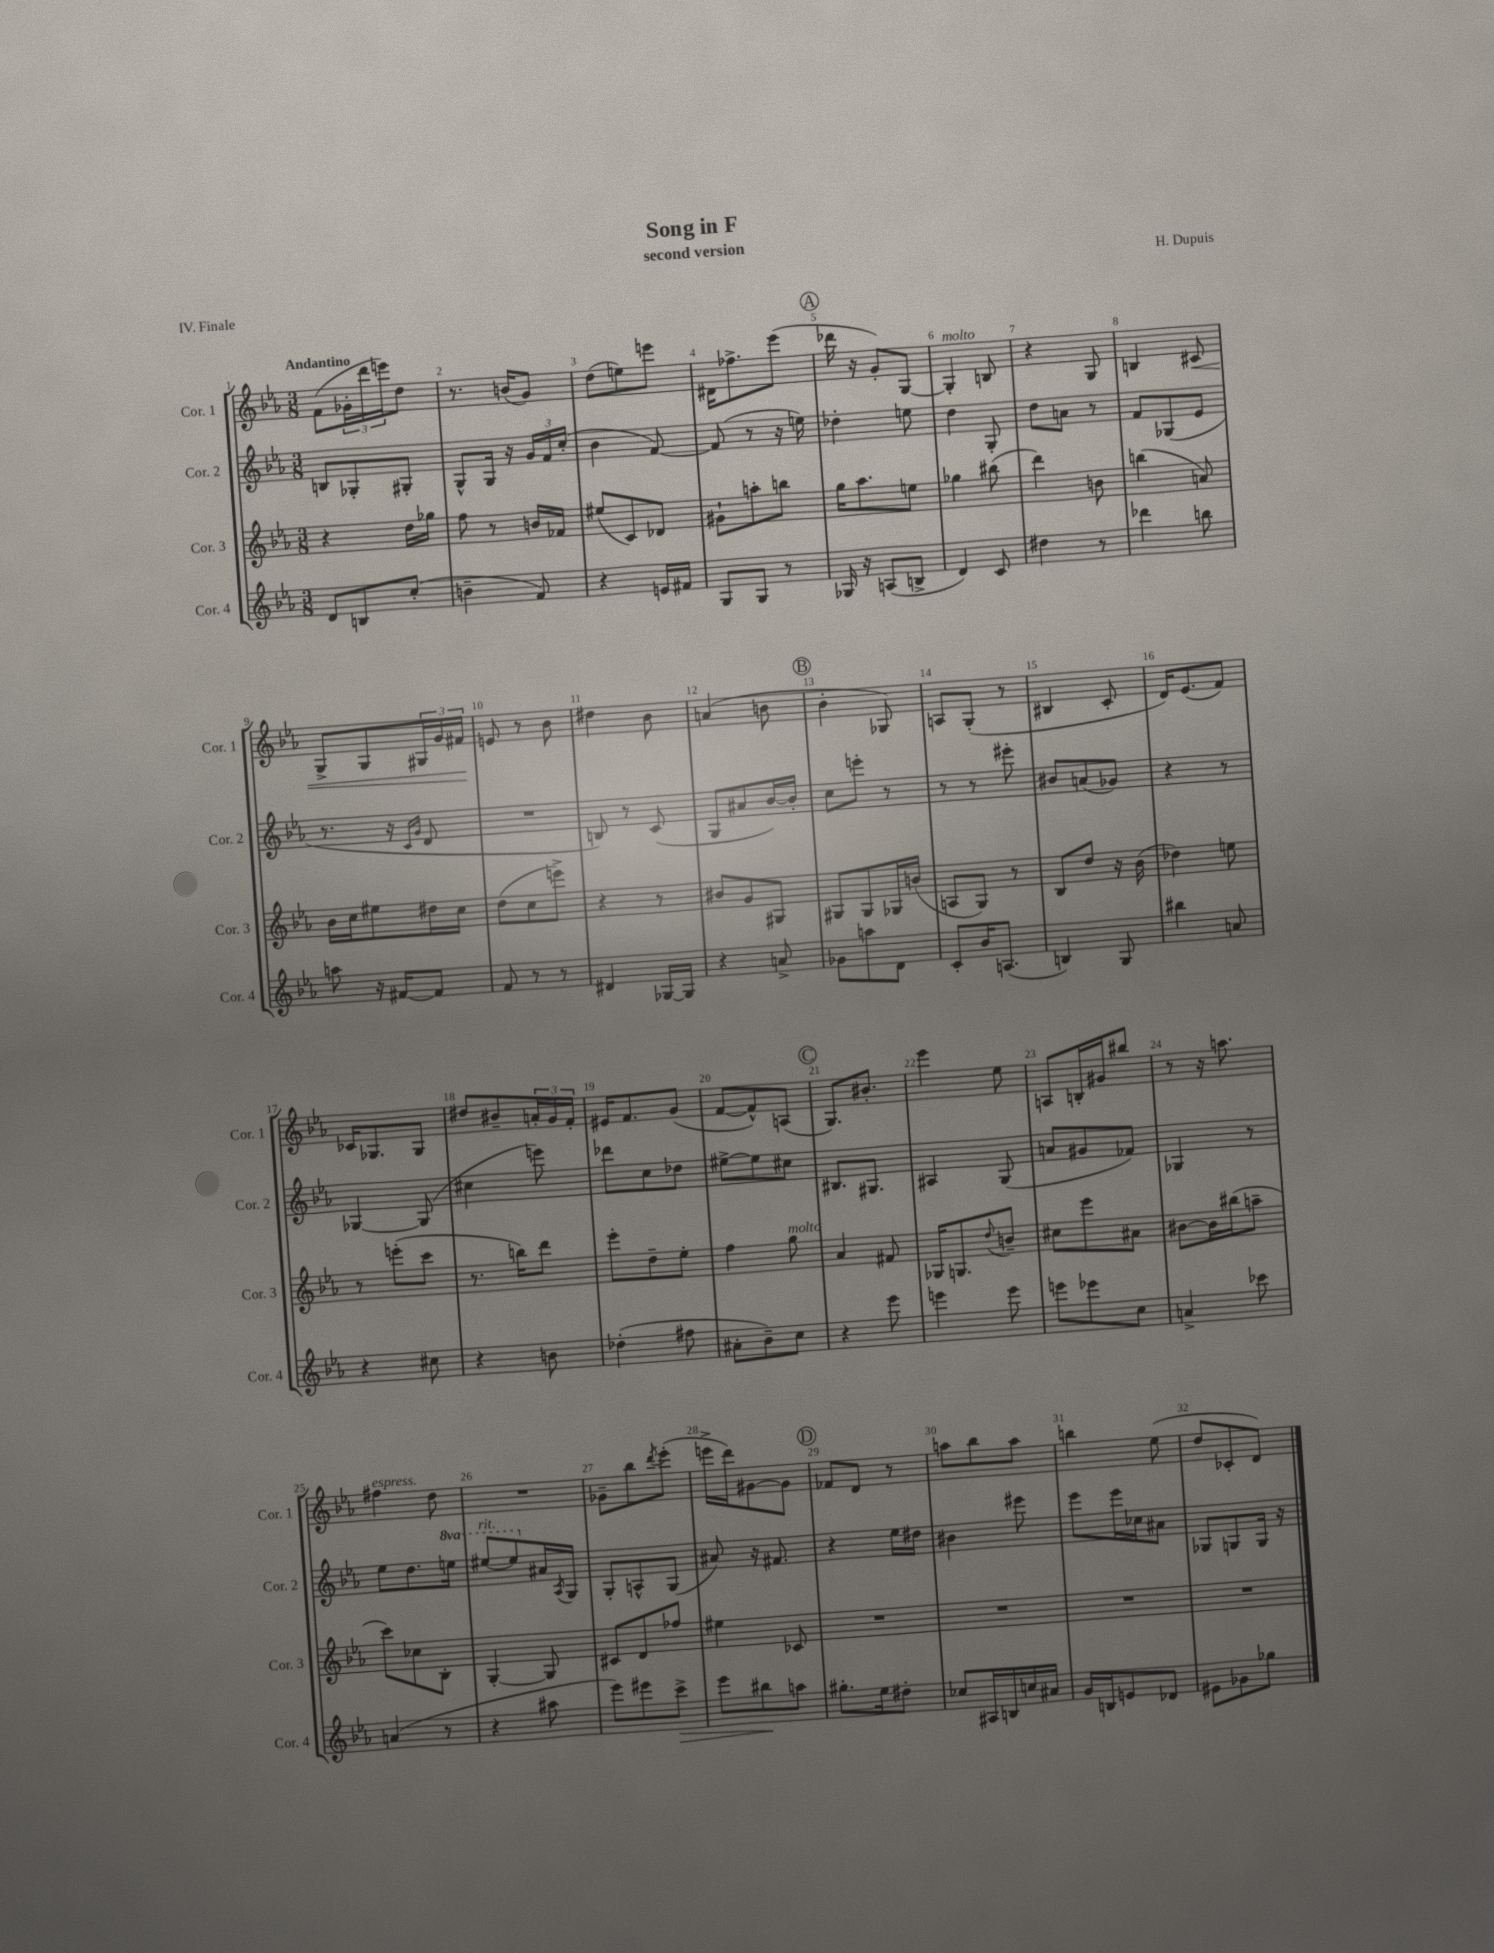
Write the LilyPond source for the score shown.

\header { title = "Song in F" composer = "H. Dupuis" subtitle = "second version" piece = "IV. Finale" }
<<
\new StaffGroup <<
\new Staff = "s0" \with { instrumentName = "Cor. 1" shortInstrumentName = "Cor. 1" } {
    \clef treble \key ees \major \numericTimeSignature \time 3/8 \tempo "Andantino"
    f'8( \tuplet 3/2 { ges'16-. d'''16 e'''16) } d''8 |
    r8. b'16( g'8) |
    d''8( e''8) e'''8 |
    dis'16 fes''8.-> ees'''8( |
    \mark \markup { \circle "A" } des'''16 r16 g'8-.) g8~ |
    g4-.^\markup { \italic "molto" } b8 |
    r4 g8 |
    b4 cis'8\< |
    g8-> g8 \tuplet 3/2 { gis16 g'16 fis'16\! } |
    e'8 r8 bes'8 |
    dis''4 bes'8 |
    a'4( b'8 |
    \mark \markup { \circle "B" } bes'4-. ges8) |
    a8 g8-.( r8 |
    bis4 c'8-. |
    d'16) ees'8.( f'8) |
    ces'16 ges8. ges8 |
    dis''8 bis'8-- \tuplet 3/2 { a'16-. g'16 f'16-. } |
    eis'16 f'8. g'8( |
    f'8~ f'8-^) a8( |
    \mark \markup { \circle "C" } g8.) bis'8.-. |
    ees'''4 ees''8 |
    a8 b16-. gis'16 bis''8 |
    r8 r16 a''8. |
    fis''4^\markup { \italic "espress." } d''8 |
    R4. |
    ges'8-- bes''8 \acciaccatura { d'''8 } ees'''8-.( |
    e'''16-> d'''16) gis'8~ gis'8 |
    \mark \markup { \circle "D" } fes'8 d'8 r8 |
    a''8 bes''8 a''8 |
    b''4 ees''8( |
    d''8 ces'8-. d'8) \bar "|." |
}
\new Staff = "s1" \with { instrumentName = "Cor. 2" shortInstrumentName = "Cor. 2" } {
    \clef treble \key ees \major \numericTimeSignature \time 3/8 \set Staff.ottavationMarkups = #ottavation-simple-ordinals
    b8 ges8-. gis8-. |
    g8-^ g16 r16 \tuplet 3/2 { g'16 f'16 c''16-.( } |
    bes'4 f'8~) |
    f'8( r8 r16 e''16) |
    \mark \markup { \circle "A" } des''4-. e''8 |
    d''4 g8-. |
    d''8 a'8 r8 |
    f'8 ges8( ees'8 |
    r8. r16 \grace { c'16 g'16 } d'8 |
    R4. |
    b8) r8 c'8( |
    g8 ais'8 bes'16~) bes'16-. |
    \mark \markup { \circle "B" } c''8 e'''8-. r8 |
    r8 r8 eis'''8-. |
    bis'8 a'8( ges'8) |
    r4 r8 |
    ges4~ ges8( |
    cis''4 e'''8) |
    des'''8 c''8 des''8 |
    eis''8~-> eis''8 cis''8 |
    \mark \markup { \circle "C" } bis8. gis8. |
    ais4 g8( |
    a'8 gis'8 fes'8) |
    ges4 r8 |
    ees''8 d''8. \ottava #1 e'''16 |
    eis'''8~^\markup { \italic "rit." } eis'''8 \ottava #0 ais'16 \acciaccatura { aes8 } g16 |
    g8-. a8-^ g8( |
    ais'8) r16 fis'8. |
    \mark \markup { \circle "D" } r4 ees''16 dis''16 |
    bis'4 eis'''8 |
    ees'''8 ees'''16 ces''16 ais'8 |
    ges8 g8 g16 r16 \bar "|." |
}
\new Staff = "s2" \with { instrumentName = "Cor. 3" shortInstrumentName = "Cor. 3" } {
    \clef treble \key ees \major \numericTimeSignature \time 3/8
    r4 d''16 ges''16 |
    f''8 r8 b'16 fes'16 |
    eis''8( c'8) des'8 |
    gis'8-! a''8-. b''8 |
    \mark \markup { \circle "A" } g''16 aes''8. e''8 |
    ges''4 bis''8( |
    d'''4) b'8 |
    b''4( a'8) |
    bes'16 c''16 eis''8 dis''16 c''16 |
    d''8( c''8 e'''8->) |
    r4 r8 |
    bis'8 g'8 gis8 |
    \mark \markup { \circle "B" } gis8 gis8 ges16 b'16( |
    a8 g8) r8 |
    bes8 d''8 r16 bes'16( |
    des''4) e''8 |
    r8 e'''8-.( c'''8 |
    r8. b''16) d'''8 |
    ees'''8-. d''8-- ees''8-. |
    f''4 g''8^\markup { \italic "molto" } |
    \mark \markup { \circle "C" } aes'4 fis'8 |
    ges16 g8. \appoggiatura { d''8 } b'8-- |
    cis''8 ees'''8 ais'8 |
    bis'8~ bis'16 bis''16( a''8-- |
    c'''8) ces''8 bes8-. |
    g4~-. g8 |
    cis'8 d'8 fes''8 |
    eis''4 ces'8 |
    \mark \markup { \circle "D" } R4. |
    R4. |
    R4. |
    R4. \bar "|." |
}
\new Staff = "s3" \with { instrumentName = "Cor. 4" shortInstrumentName = "Cor. 4" } {
    \clef treble \key ees \major \numericTimeSignature \time 3/8
    d'8 b8 c''8-.( |
    b'4-- f'8) |
    r4 e'16 fis'16 |
    g8 g8 r8 |
    \mark \markup { \circle "A" } ges16 r16 a8( b8-> |
    d'4) c'8 |
    dis''4 r8 |
    des'''4 b''8 |
    a''8 r16 fis'16~ fis'8 |
    f'8 r8 r8 |
    dis'4 ges16~ ges16 |
    r4 a'8-> |
    \mark \markup { \circle "B" } ges'8 a''8 d'8 |
    c'8-. bes'16 a8.( |
    b4) g8 |
    bis''4 a'8 |
    r4 cis''8 |
    r4 b'8 |
    des''4-.( fis''8 |
    ais'8-. bes'8--) c''8 |
    \mark \markup { \circle "C" } r4 ees'''8 |
    e'''4 e'''8 |
    e'''8 ees'''8 c''8 |
    a'4-> ces'''8 |
    a'4( r8 |
    r4 ais''8 |
    ees'''8) eis'''8 c'''8->\> |
    ees'''8 bis''8\! a''8 |
    \mark \markup { \circle "D" } gis''8.-. ees''16 dis''8-. |
    ces''8 ais16 b16 c''16 ais'16 |
    g'16 b16 e'8 des'8 |
    eis'8 ges'8 ges''8 \bar "|." |
}
>>
>>
\layout { \context { \Score \override BarNumber.break-visibility = ##(#f #t #t) barNumberVisibility = #all-bar-numbers-visible } }
